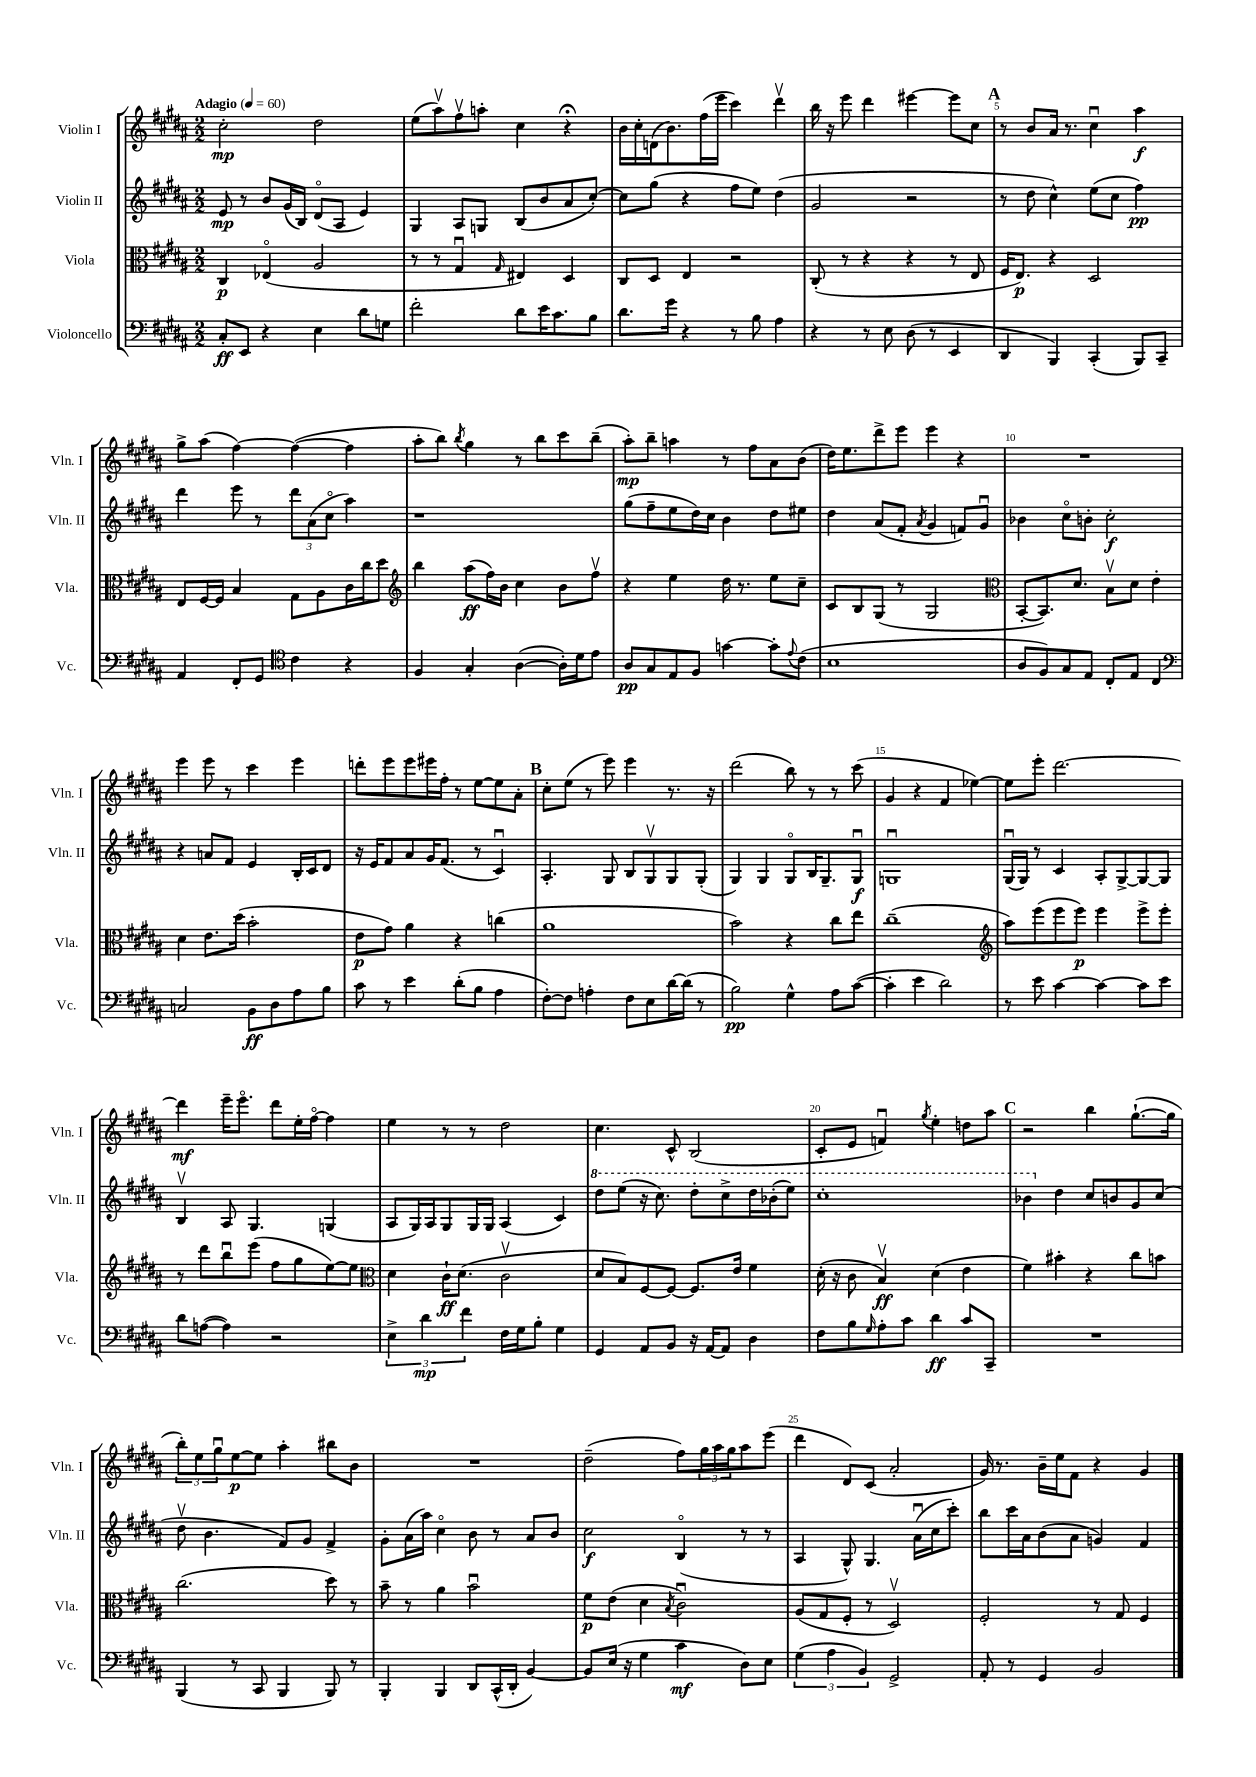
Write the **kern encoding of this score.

**kern	**dynam	**kern	**dynam	**kern	**dynam	**kern	**dynam
*part4	*part4	*part3	*part3	*part2	*part2	*part1	*part1
*staff4	*staff4	*staff3	*staff3	*staff2	*staff2	*staff1	*staff1
*I"Violoncello	*	*I"Viola	*	*I"Violin II	*	*I"Violin I	*
*I'Vc.	*	*I'Vla.	*	*I'Vln. II	*	*I'Vln. I	*
*clefF4	*	*clefC3	*	*clefG2	*	*clefG2	*
*k[f#c#g#d#a#]	*	*k[f#c#g#d#a#]	*	*k[f#c#g#d#a#]	*	*k[f#c#g#d#a#]	*
*M2/2	*	*M2/2	*	*M2/2	*	*M2/2	*
*MM60	*	*MM60	*	*MM60	*	*MM60	*
=1	=1	=1	=1	=1	=1	=1	=1
!	!	!	!	!	!	!LO:TX:a:B:t=Adagio	!
8C#'/L	ff	4C#/	p	8e/	mp	2cc#'\	mp
8EE/J	.	.	.	8r	.	.	.
4r	.	(4E-X/	.	8b/L	.	.	.
.	.	.	.	(16g#/L	.	.	.
.	.	.	.	16B/JJ)	.	.	.
4E\	.	2A#/	.	(8d#/L	.	2dd#\	.
.	.	.	.	8A#/J	.	.	.
8d#\L	.	.	.	4e/)	.	.	.
8Gn\J	.	.	.	.	.	.	.
=2	=2	=2	=2	=2	=2	=2	=2
2f#'\	.	8r	.	4G#/	.	(8ee\L	.
.	.	8r	.	.	.	8aa#v\)	.
.	.	4G#u/	.	8A#/L	.	8ff#v\	.
.	.	.	.	8Gn/J	.	8aan'\J	.
.	.	16qqG#/	.	.	.	.	.
8d#\L	.	4E#X/)	.	(8B/L	.	4cc#\	.
16e\K	.	.	.	8b/	.	.	.
8.c#\	.	.	.	.	.	.	.
.	.	4D#/	.	8a#/	.	4r;<	.
8B\J	.	.	.	[8cc#'/J)	.	.	.
=3	=3	=3	=3	=3	=3	=3	=3
8.d#\L	.	8C#/L	.	8cc#\L]	.	16b\LL	.
.	.	.	.	.	.	16cc#'\	.
.	.	8D#/J	.	(8gg#\J	.	(16dn\J	.
16g#\Jk	.	.	.	.	.	8.b\)	.
4r	.	4E/	.	4r	.	.	.
.	.	.	.	.	.	(16ff#\L	.
.	.	.	.	.	.	16eee\JJ	.
8r	.	2r	.	8ff#\L	.	4ccc#\)	.
8B\	.	.	.	8ee\J)	.	.	.
4A#\	.	.	.	(4dd#\	.	4ddd#v\	.
=4	=4	=4	=4	=4	=4	=4	=4
4r	.	(8C#'/	.	2g#/	.	16bb\	.
.	.	.	.	.	.	16r	.
.	.	8r	.	.	.	8eee\	.
8r	.	4r	.	.	.	4ddd#\	.
8E\	.	.	.	.	.	.	.
(8D#\	.	4r	.	2r	.	[4eee#X\	.
8r	.	.	.	.	.	.	.
4EE/	.	8r	.	.	.	8eee#\L]	.
.	.	8E/	.	.	.	8cc#\J	.
!!LO:REH:place=s1:t=A
=5	=5	=5	=5	=5	=5	=5	=5
4DD#/	.	16F#/KL	.	8r	.	8r	.
.	.	8.E/J)	p	.	.	.	.
.	.	.	.	8dd#\	.	8b/L	.
4BBB/)	.	4r	.	4cc#^^\)	.	16a#/Jk	.
.	.	.	.	.	.	8.r	.
(4CC#'/	.	2D#/	.	(8ee\L	.	4cc#u\	.
.	.	.	.	8cc#\J	.	.	.
8BBB/L)	.	.	.	4ff#\)	pp	4aa#\	f
8CC#~/J	.	.	.	.	.	.	.
!!LO:LB:g=z
=6	=6	=6	=6	=6	=6	=6	=6
4AA#/	.	8E/L	.	4ddd#\	.	8gg#^\L	.
.	.	[16F#/L	.	.	.	(8aa#\J	.
.	.	16F#/JJ]	.	.	.	.	.
8FF#'/L	.	4B/	.	8eee\	.	[4ff#\)	.
8GG#/J	.	.	.	8r	.	.	.
*clefC4	*	*	*	*	*	*	*
4c#\	.	8G#\L	.	12ddd#\L	.	(4ff#\_	.
.	.	.	.	(12a#\	.	.	.
.	.	8A#\	.	.	.	.	.
.	.	.	.	12cc#\J	.	.	.
4r	.	16c#\L	.	4aa#\)	.	4ff#\]	.
.	.	16cc#\J	.	.	.	.	.
.	.	8dd#\J	.	.	.	.	.
=7	=7	=7	=7	=7	=7	=7	=7
*	*	*clefG2	*	*	*	*	*
4F#/	.	4bb\	.	1r	.	8aa#'\L	.
.	.	.	.	.	.	8bb\J)	.
.	.	.	.	.	.	8qbb/	.
4G#'/	.	(8aa#\L	ff	.	.	4gg#\	.
.	.	16ff#\L)	.	.	.	.	.
.	.	16b\JJ	.	.	.	.	.
([4A#\	.	4cc#\	.	.	.	8r	.
.	.	.	.	.	.	8bb\L	.
16A#'\LL])	.	8b\L	.	.	.	8ccc#\	.
16d#\J	.	.	.	.	.	.	.
8e\J	.	8ff#v\J	.	.	.	(8bb~\J	.
=8	=8	=8	=8	=8	=8	=8	=8
8A#/L	pp	4r	.	(8gg#\L	.	8aa#'\L)	mp
8G#/	.	.	.	8ff#~\	.	8bb~\J	.
8E/	.	4ee\	.	8ee\	.	4aan\	.
8F#/J	.	.	.	16dd#\L)	.	.	.
.	.	.	.	16cc#\JJ	.	.	.
[4gn\	.	16dd#\	.	4b\	.	8r	.
.	.	8.r	.	.	.	.	.
.	.	.	.	.	.	8ff#\L	.
8g'\L]	.	8ee\L	.	8dd#\L	.	8a#\	.
8qqe/	.	.	.	.	.	.	.
(8c#\J	.	8cc#~\J	.	8ee#X\J	.	(8b\J	.
=9	=9	=9	=9	=9	=9	=9	=9
1B	.	8c#/L	.	4dd#\	.	16dd#\KL)	.
.	.	.	.	.	.	8.ee\	.
.	.	8B/	.	.	.	.	.
.	.	(8G#/J	.	(8a#/L	.	8ddd#^\	.
.	.	8r	.	8f#'/J	.	8eee\J	.
.	.	.	.	8qa#/	.	.	.
.	.	2G#/	.	4g#/	.	4eee\	.
.	.	.	.	8fn/L)	.	4r	.
.	.	.	.	8g#u/J	.	.	.
=10	=10	=10	=10	=10	=10	=10	=10
*	*	*clefC3	*	*	*	*	*
8A#/L	.	[8BB'/L	.	4b-X\	.	1r	.
8F#/)	.	8.BB/])	.	.	.	.	.
8G#/	.	.	.	8cc#\L	.	.	.
.	.	8.d#/J	.	.	.	.	.
8E/J	.	.	.	8bn'\J	.	.	.
8C#'/L	.	8Bv\L	.	2cc#'\	f	.	.
8E/J	.	8d#\J	.	.	.	.	.
4C#/	.	4e'\	.	.	.	.	.
!!LO:LB:g=z
=11	=11	=11	=11	=11	=11	=11	=11
*clefF4	*	*	*	*	*	*	*
2Cn/	.	4d#\	.	4r	.	4eee\	.
.	.	8.e\L	.	8an/L	.	8eee\	.
.	.	.	.	8f#/J	.	8r	.
.	.	(16dd#\Jk	.	.	.	.	.
8BB\L	ff	2b'\	.	4e/	.	4ccc#\	.
8D#\	.	.	.	.	.	.	.
8A#\	.	.	.	16B'/LL	.	4eee\	.
.	.	.	.	16c#/J	.	.	.
8B\J	.	.	.	8d#/J	.	.	.
=12	=12	=12	=12	=12	=12	=12	=12
8c#\	.	8e\L	p	16r	.	8dddn'\L	.
.	.	.	.	16e/KL	.	.	.
8r	.	8g#\J)	.	8f#/	.	8eee\	.
4e\	.	4a#\	.	8a#/	.	8eee\	.
.	.	.	.	16g#/K	.	16eee#X\L	.
.	.	.	.	(8.f#/J	.	16ff#'\JJ	.
(8d#'\L	.	4r	.	.	.	8r	.
8B\J	.	.	.	8r	.	[8ee\L	.
4A#\	.	(4ccn\	.	4c#u/)	.	8ee\]	.
.	.	.	.	.	.	8a#'\J	.
!!LO:REH:place=s1:t=B
=13	=13	=13	=13	=13	=13	=13	=13
[8F#'\L)	.	1a#	.	4.A#'/	.	8cc#'\L	.
8F#\J]	.	.	.	.	.	(8ee\J	.
4An'\	.	.	.	.	.	8r	.
.	.	.	.	8G#/	.	8eee\)	.
8F#\L	.	.	.	8B/L	.	4eee\	.
8E\	.	.	.	8G#v/	.	.	.
[16d#\L	.	.	.	8G#/	.	8.r	.
(16d#\JJ]	.	.	.	.	.	.	.
8r	.	.	.	(8G#'/J	.	.	.
.	.	.	.	.	.	16r	.
=14	=14	=14	=14	=14	=14	=14	=14
2B\)	pp	2b\)	.	4G#/)	.	(2ddd#\	.
.	.	.	.	4G#/	.	.	.
4G#^^\	.	4r	.	8G#/L	.	8bb\)	.
.	.	.	.	16B/K	.	8r	.
.	.	.	.	8.G#~/	.	.	.
8A#\L	.	8cc#\L	.	.	.	8r	.
([8c#\J	.	8ee\J	.	8G#u/J	f	(8ccc#\	.
=15	=15	=15	=15	=15	=15	=15	=15
4c#'\]	.	(1cc#~	.	1Gnu	.	4g#/	.
4e\	.	.	.	.	.	4r	.
2d#\)	.	.	.	.	.	4f#/	.
.	.	.	.	.	.	[4ee-X\)	.
=16	=16	=16	=16	=16	=16	=16	=16
*	*	*clefG2	*	*	*	*	*
8r	.	8aa#\L)	.	(16G#u/LL	.	8ee-\L]	.
.	.	.	.	16G#/JJ)	.	.	.
8e\	.	(8eee\	.	8r	.	8eee'\J	.
[4c#\	.	8eee\	.	4c#/	.	[2.ddd#\	.
.	.	8eee\J)	p	.	.	.	.
4c#\_	.	4eee\	.	8A#'/L	.	.	.
.	.	.	.	[8G#^/	.	.	.
8c#\L]	.	8eee^\L	.	8G#/_	.	.	.
8e\J	.	8eee'\J	.	8G#/J]	.	.	.
!!LO:LB:g=z
=17	=17	=17	=17	=17	=17	=17	=17
8d#\L	.	8r	.	4Bv/	.	4ddd#\]	mf
([8An\J	.	8ddd#\L	.	.	.	.	.
4A\])	.	8bbu\	.	8A#/	.	16eee~\KL	.
.	.	.	.	.	.	8.eee\J	.
.	.	(8eee\J	.	4.G#/	.	.	.
2r	.	8ff#\L	.	.	.	8ddd#\L	.
.	.	8gg#\	.	.	.	16ee'\L	.
.	.	.	.	.	.	[16ff#\JJ	.
.	.	[8ee\)	.	(4Gn/	.	4ff#\]	.
.	.	8ee\J]	.	.	.	.	.
=18	=18	=18	=18	=18	=18	=18	=18
*	*	*clefC3	*	*	*	*	*
6E^\	.	4d#\	.	8A#/L	.	4ee\	.
.	.	.	.	16G#/L)	.	.	.
6d#\	mp	.	.	.	.	.	.
.	.	.	.	16A#/J	.	.	.
.	.	16c#`\KL	ff	8G#/	.	8r	.
.	.	(8.d#\J	.	.	.	.	.
6f#\	.	.	.	.	.	.	.
.	.	.	.	16G#/L	.	8r	.
.	.	.	.	16G#/JJ	.	.	.
16F#\LL	.	2c#v\	.	(4A#/	.	2dd#\	.
16G#\J	.	.	.	.	.	.	.
8B'\J	.	.	.	.	.	.	.
4G#\	.	.	.	4c#/)	.	.	.
=19	=19	=19	=19	=19	=19	=19	=19
*	*	*	*	*8va	*	*	*
4GG#/	.	8d#/L	.	8ddd#\L	.	4.cc#\	.
.	.	8B/)	.	(8eee\J	.	.	.
8AA#/L	.	[8F#/	.	16r	.	.	.
.	.	.	.	8.ccc#\)	.	.	.
8BB/J	.	8F#/J_	.	.	.	8c#^^/	.
16r	.	8.F#/L]	.	8ddd#'\L	.	(2B/	.
[16AA#/KL	.	.	.	.	.	.	.
8AA#/J]	.	.	.	8ccc#^\	.	.	.
.	.	16e/Jk	.	.	.	.	.
4D#\	.	4f#\	.	16ddd#\L	.	.	.
.	.	.	.	(16bb-X'\J	.	.	.
.	.	.	.	8eee\J)	.	.	.
=20	=20	=20	=20	=20	=20	=20	=20
8F#\L	.	(16d#'\	.	1ccc#'	.	8c#'/L	.
.	.	16r	.	.	.	.	.
8B\	.	8c#\	.	.	.	8e/J	.
16qqG#/	.	.	.	.	.	.	.
8A#'\	.	4Bv/)	ff	.	.	4fnu/)	.
8c#\J	.	.	.	.	.	.	.
.	.	.	.	.	.	8qgg#/	.
4d#\	ff	(4d#\	.	.	.	4ee'\	.
8c#/L	.	4e\	.	.	.	8ddn\L	.
8CC#~/J	.	.	.	.	.	8aa#\J	.
!!LO:REH:place=s1:t=C
=21	=21	=21	=21	=21	=21	=21	=21
1r	.	4f#\)	.	4bb-X\	.	2r	.
*	*	*	*	*X8va	*	*	*
.	.	4b#X'\	.	4dd#\	.	.	.
.	.	4r	.	8cc#/L	.	4bb\	.
.	.	.	.	8bn/	.	.	.
.	.	8cc#\L	.	8g#/	.	([8.gg#`\L	.
.	.	8bn\J	.	(8cc#/J	.	.	.
.	.	.	.	.	.	16gg#\Jk]	.
!!LO:LB:g=z
=22	=22	=22	=22	=22	=22	=22	=22
(4BBB/	.	(2.cc#\	.	8dd#v\	.	12bb'\L)	.
.	.	.	.	.	.	12ee\	.
.	.	.	.	4.b\	.	.	.
.	.	.	.	.	.	12gg#u\	.
8r	.	.	.	.	.	[8ee\	p
8CC#/	.	.	.	.	.	8ee\J]	.
4BBB/	.	.	.	8f#/L)	.	4aa#'\	.
.	.	.	.	8g#/J	.	.	.
8BBB/)	.	8dd#\)	.	4f#^/	.	8bb#X\L	.
8r	.	8r	.	.	.	8b\J	.
=23	=23	=23	=23	=23	=23	=23	=23
4BBB'/	.	8b~\	.	8g#'\L	.	1r	.
.	.	8r	.	(16a#\L	.	.	.
.	.	.	.	16aa#\JJ)	.	.	.
4BBB/	.	4a#\	.	4cc#\	.	.	.
8DD#/L	.	2bu\	.	8b\	.	.	.
(16CC#^^/L	.	.	.	8r	.	.	.
16DD#'/JJ	.	.	.	.	.	.	.
[4BB/)	.	.	.	8a#/L	.	.	.
.	.	.	.	8b/J	.	.	.
=24	=24	=24	=24	=24	=24	=24	=24
8BB/L]	.	8f#\L	p	2cc#\	f	(2dd#~\	.
(16E/Jk	.	(8e\J	.	.	.	.	.
16r	.	.	.	.	.	.	.
4G#\	.	4d#\	.	.	.	.	.
.	.	8qB/	.	.	.	.	.
4c#\	mf	2c#u\)	.	(4B/	.	8ff#\L)	.
.	.	.	.	.	.	24gg#\L	.
.	.	.	.	.	.	24aa#\	.
.	.	.	.	.	.	24gg#\J	.
8D#\L)	.	.	.	8r	.	8aa#\	.
8E\J	.	.	.	8r	.	(8eee\J	.
=25	=25	=25	=25	=25	=25	=25	=25
(6G#\	.	(8A#/L	.	4A#/	.	4ddd#\	.
.	.	8G#/	.	.	.	.	.
6A#\	.	.	.	.	.	.	.
.	.	8F#'/J	.	8G#^^/)	.	8d#/L)	.
6BB/)	.	.	.	.	.	.	.
.	.	8r	.	4.G#/	.	(8c#/J	.
2GG#^/	.	2D#v/)	.	.	.	2a#'/	.
.	.	.	.	(16a#u\LL	.	.	.
.	.	.	.	16cc#\J	.	.	.
.	.	.	.	8ccc#'\J)	.	.	.
=26	=26	=26	=26	=26	=26	=26	=26
8AA#'/	.	2F#'/	.	8bb\L	.	16g#/)	.
.	.	.	.	.	.	8.r	.
8r	.	.	.	16ccc#\L	.	.	.
.	.	.	.	16a#\J	.	.	.
4GG#/	.	.	.	(8b\	.	16b~\LL	.
.	.	.	.	.	.	16ee\J	.
.	.	.	.	8a#\J	.	8f#\J	.
2BB/	.	8r	.	4gn/)	.	4r	.
.	.	8G#/	.	.	.	.	.
.	.	4F#/	.	4f#/	.	4g#/	.
==	==	==	==	==	==	==	==
*-	*-	*-	*-	*-	*-	*-	*-
